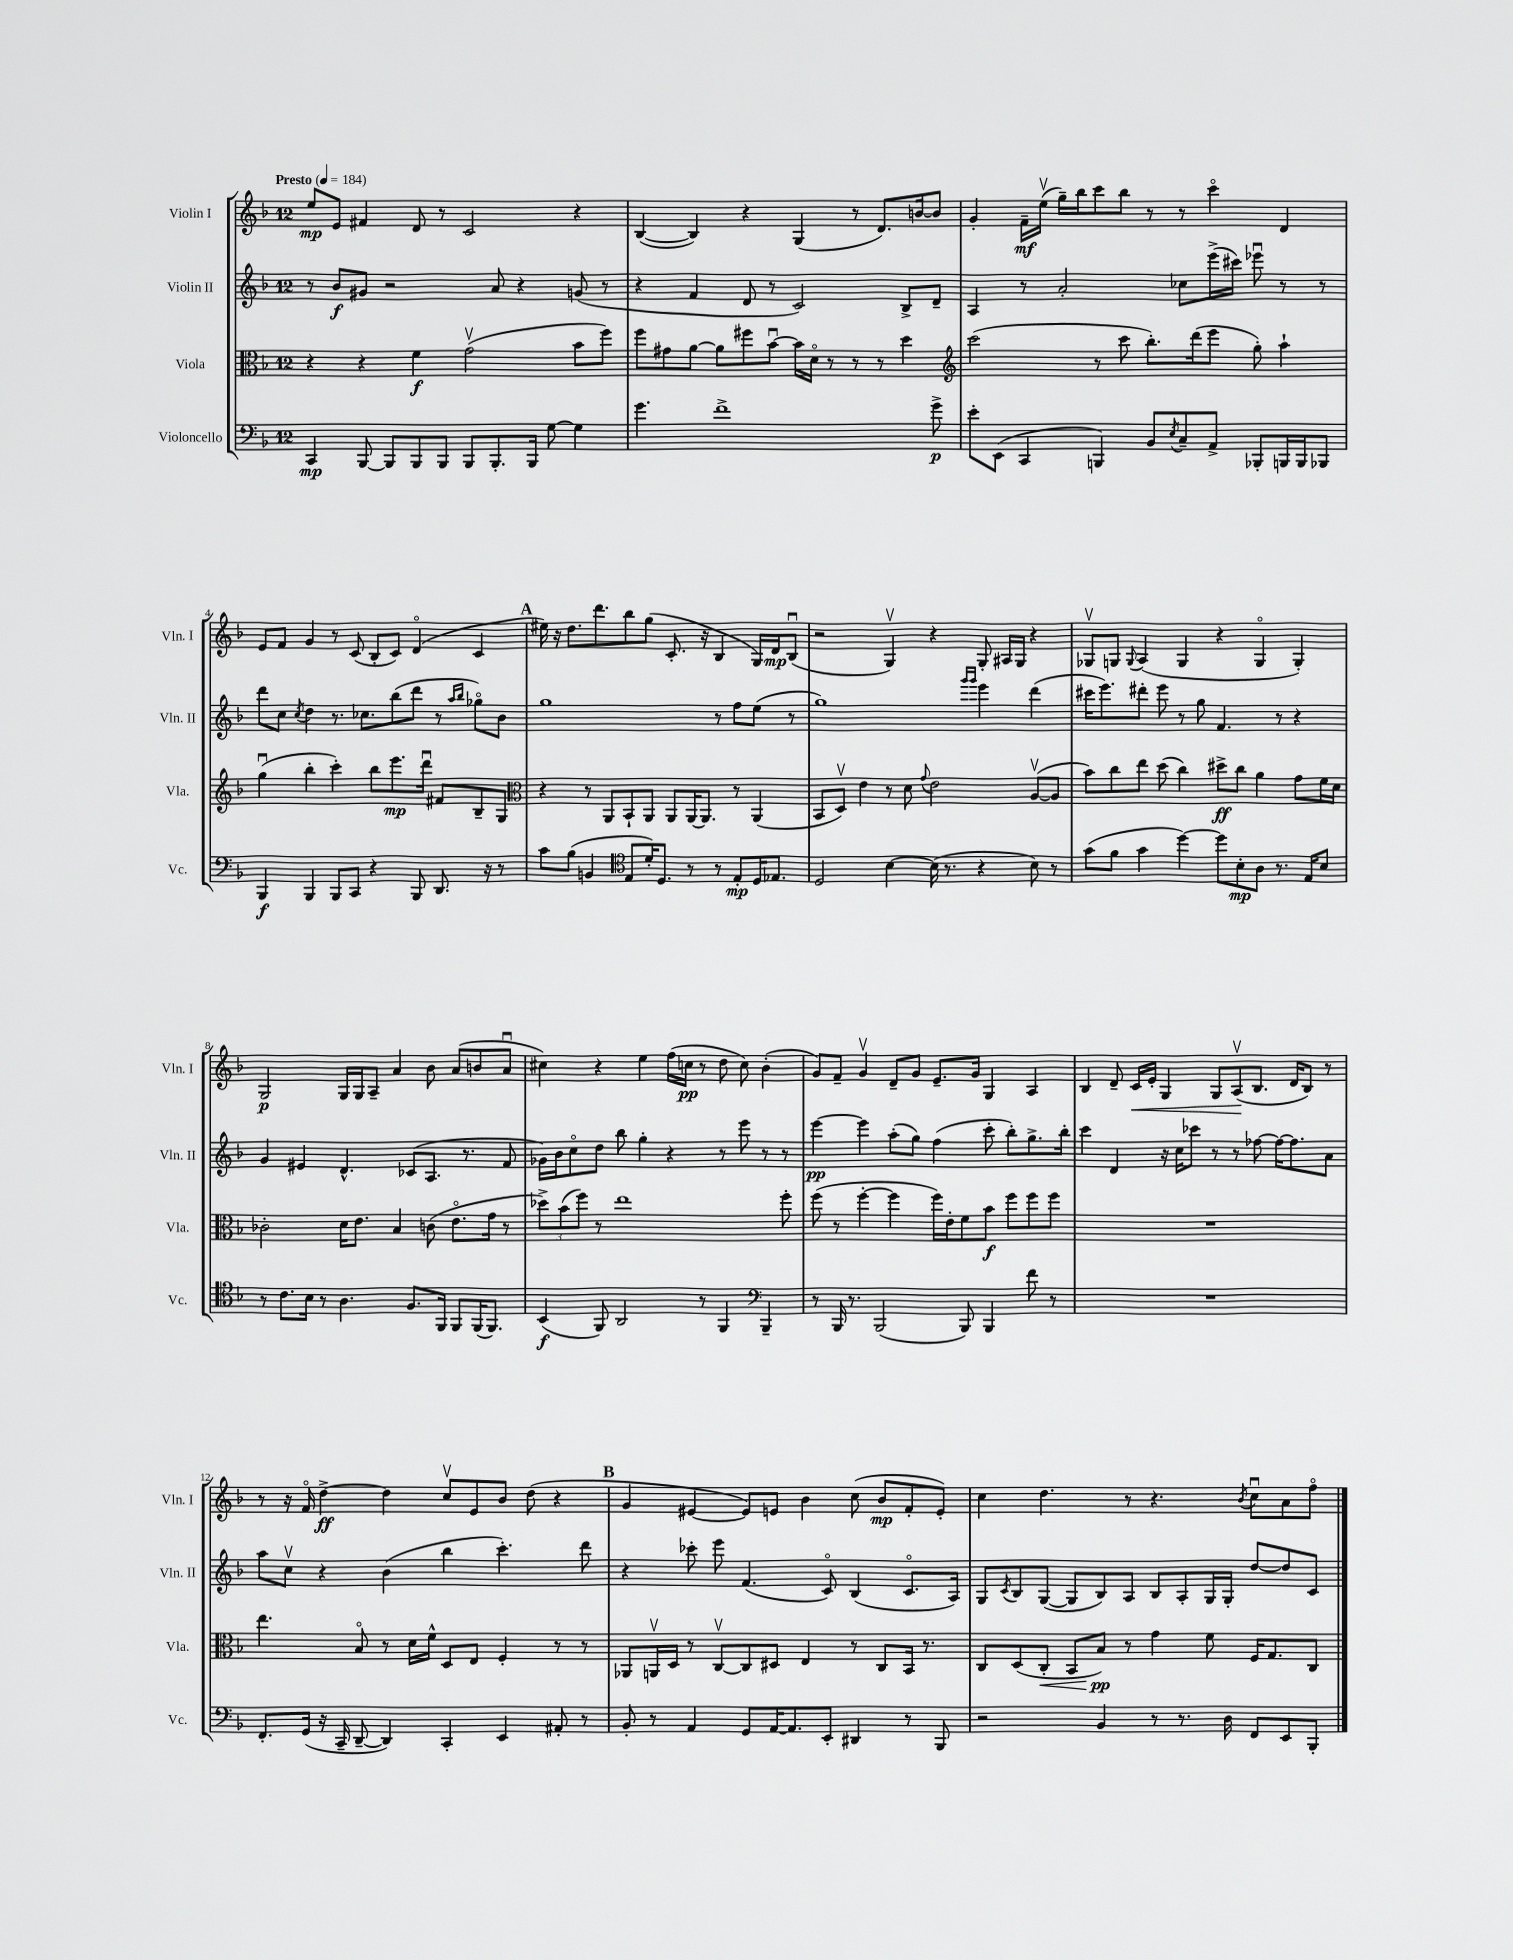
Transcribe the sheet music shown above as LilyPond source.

<<
\new StaffGroup <<
\new Staff = "s0" \with { instrumentName = "Violin I" shortInstrumentName = "Vln. I" } {
    \clef treble \key f \major \once \override Staff.TimeSignature.style = #'single-digit \time 12/8 \tempo "Presto" 4 = 184
    e''8\mp e'8 fis'4 d'8 r8 c'2 r4 |
    bes4~( bes4) r4 g4( r8 d'8.) b'16~ b'8 |
    g'4-. f'16--\mf e''16\upbow( g''16--) bes''16 c'''8 bes''8 r8 r8 c'''4\flageolet d'4 |
    e'8 f'8 g'4 r8 c'8( bes8-. c'8) d'4\flageolet( c'4 |
    \mark \markup { \bold "A" } eis''16) r16 d''8. d'''8. bes''8 g''8( c'8.-. r16 bes4 g16) d'16\mp bes8\downbow( |
    r2 g4\upbow) r4 g8-. ais16 g16 r4 |
    ges8\upbow g8 \appoggiatura { g8 } a4( g4 r4 g4\flageolet g4-.) |
    g2\p g16 g16 a8-- a'4 bes'8 a'8( b'8 a'8\downbow |
    cis''4) r4 e''4 f''16( c''16\pp r8 d''8 c''8) bes'4-.( |
    g'8) f'8-- g'4\upbow d'8-- g'8 e'8.-- g'16 g4 a4 |
    bes4 d'8-- c'16\< e'16-. g4 g8 a8\upbow\!( bes8. d'16 bes8) r8 |
    r8 r16 f'16\flageolet d''4~->\ff d''4 c''8\upbow e'8 bes'8 d''8( r4 |
    \mark \markup { \bold "B" } g'4 eis'4~ eis'8) e'8 bes'4 c''8( bes'8\mp f'8-. e'8-.) |
    c''4 d''4. r8 r4. \acciaccatura { bes'8 } c''8\downbow a'8 f''8\flageolet \bar "|." |
}
\new Staff = "s1" \with { instrumentName = "Violin II" shortInstrumentName = "Vln. II" } {
    \clef treble \key f \major \once \override Staff.TimeSignature.style = #'single-digit \time 12/8
    r8 bes'8\f gis'8 r2 a'8 r4 g'8( r8 |
    r4 f'4 d'8 r8 c'2) bes8-> d'8-- |
    a4 r8 a'2-. ces''8 e'''16->( cis'''16) ees'''8\downbow r8 r8 |
    d'''8 c''8 \acciaccatura { c''8 } d''4 r8. ces''8. bes''8( d'''8 r8 \grace { a''16 bes''16 } ges''8\flageolet) bes'8 |
    \mark \markup { \bold "A" } g''1 r8 f''8 e''8( r8 |
    g''1) \grace { g'''16 g'''16 } e'''4 d'''4( |
    cis'''16 e'''8.) dis'''8-. e'''8 r8 g''8 f'4. r8 r4 |
    g'4 eis'4 d'4.-^ ces'8( a8. r8. f'8 |
    ges'16) bes'16 c''8\flageolet d''8 bes''8 g''4-. r4 r8 e'''8 r8 r8 |
    e'''4~\pp e'''4 a''8-.( g''8) f''4( c'''8-. bes''8-.) g''8.-> bes''16-. |
    c'''4 d'4 r16 c''16 ces'''8 r8 r8 fes''8~ fes''16~ fes''8. a'8 |
    a''8 c''8\upbow r4 bes'4( bes''4 c'''4.-.) d'''8 |
    \mark \markup { \bold "B" } r4 ces'''8-. e'''8 f'4.( c'8\flageolet) bes4( c'8.\flageolet a16) |
    g8 \acciaccatura { c'8 } bes8 g8~( g8 bes8) a8 bes8 a8-. g16 g16-. d''8~ d''8 c'8 \bar "|." |
}
\new Staff = "s2" \with { instrumentName = "Viola" shortInstrumentName = "Vla." } {
    \clef alto \key f \major \once \override Staff.TimeSignature.style = #'single-digit \time 12/8
    r4 r4 f'4\f g'2\upbow( bes'8 f''8) |
    f''8 gis'8 a'8~ a'8 fis''8 bes'8~\downbow bes'16 d'16\flageolet r8 r8 r8 d''4 |
    \clef treble c'''2( r8 c'''8 bes''8.-.) d'''16( e'''8 g''8-.) a''4-! |
    g''4\downbow( bes''4-. c'''4-.) bes''8 e'''8.\mp d'''16\downbow fis'8 bes8-- g8 |
    \mark \markup { \bold "A" } \clef alto r4 r8 a,8 bes,8-! a,8 a,8 a,16~ a,8. r8 a,4( |
    bes,8 d8\upbow) e'4 r8 d'8 \appoggiatura { g'8 } e'2 a8~\upbow( a8 |
    bes'8) c''8 e''8 d''8( c''4) dis''8->\ff c''8 a'4 g'8 f'16 d'16 |
    ces'2-. d'16 e'8. bes4 c'8( e'8.\flageolet g'16 r8 |
    \tuplet 3/2 { des''8->) bes'8( f''8) } r8 e''1 f''8-. |
    f''8( r8 f''4~-. f''4 f''16) e'16-. f'8 bes'8\f f''8 f''8 f''8 |
    R1. |
    e''4. bes8\flageolet r8 d'16 f'16-^ d8 e8 f4-. r8 r8 |
    \mark \markup { \bold "B" } aes,8 a,16\upbow d16 r8 c8~\upbow c8 dis8 e4 r8 c8 bes,16 r8. |
    c8 d8( c8-.\< bes,8 bes8\pp\!) r8 g'4 f'8 f16 g8. c8 \bar "|." |
}
\new Staff = "s3" \with { instrumentName = "Violoncello" shortInstrumentName = "Vc." } {
    \clef bass \key f \major \once \override Staff.TimeSignature.style = #'single-digit \time 12/8
    c,4\mp bes,,8~ bes,,8 bes,,8 bes,,8 bes,,8 bes,,8.-. bes,,16 g8~ g4 |
    g'4. f'1-> g'8->\p |
    e'8-. e,8( c,4 b,,4) bes,8 \acciaccatura { e8 } c8-- a,8-> bes,,8-. b,,16 b,,16 bes,,8 |
    bes,,4\f bes,,4 bes,,8 c,8 r4 bes,,8 d,8. r16 r8 |
    \mark \markup { \bold "A" } c'8 bes8( b,4 \clef tenor e8 d'16-.) d8. r8 r8 e8-.\mp d16 ees8. |
    d2 bes4~ bes16( r8. r4 bes8) r8 |
    g'8( f'8 g'4 d''4~) d''8 bes8-.\mp a8 r8. e16 bes8 |
    r8 c'8. bes16 r8 a4. f8. f,16 f,8 f,16( f,8.) |
    bes,4\f( f,8) a,2 r8 f,4 \clef bass bes,,4-- |
    r8 bes,,16 r8. bes,,2( bes,,8) bes,,4 f'8 r8 |
    R1. |
    f,8.-. g,16( r16 c,16-- d,8~-- d,4) c,4-. e,4 ais,8-. r8 |
    \mark \markup { \bold "B" } bes,8-. r8 a,4 g,8 a,16~ a,8. e,8-. dis,4 r8 bes,,8 |
    r2 bes,4 r8 r8. d16 f,8 e,8 bes,,8-. \bar "|." |
}
>>
>>
